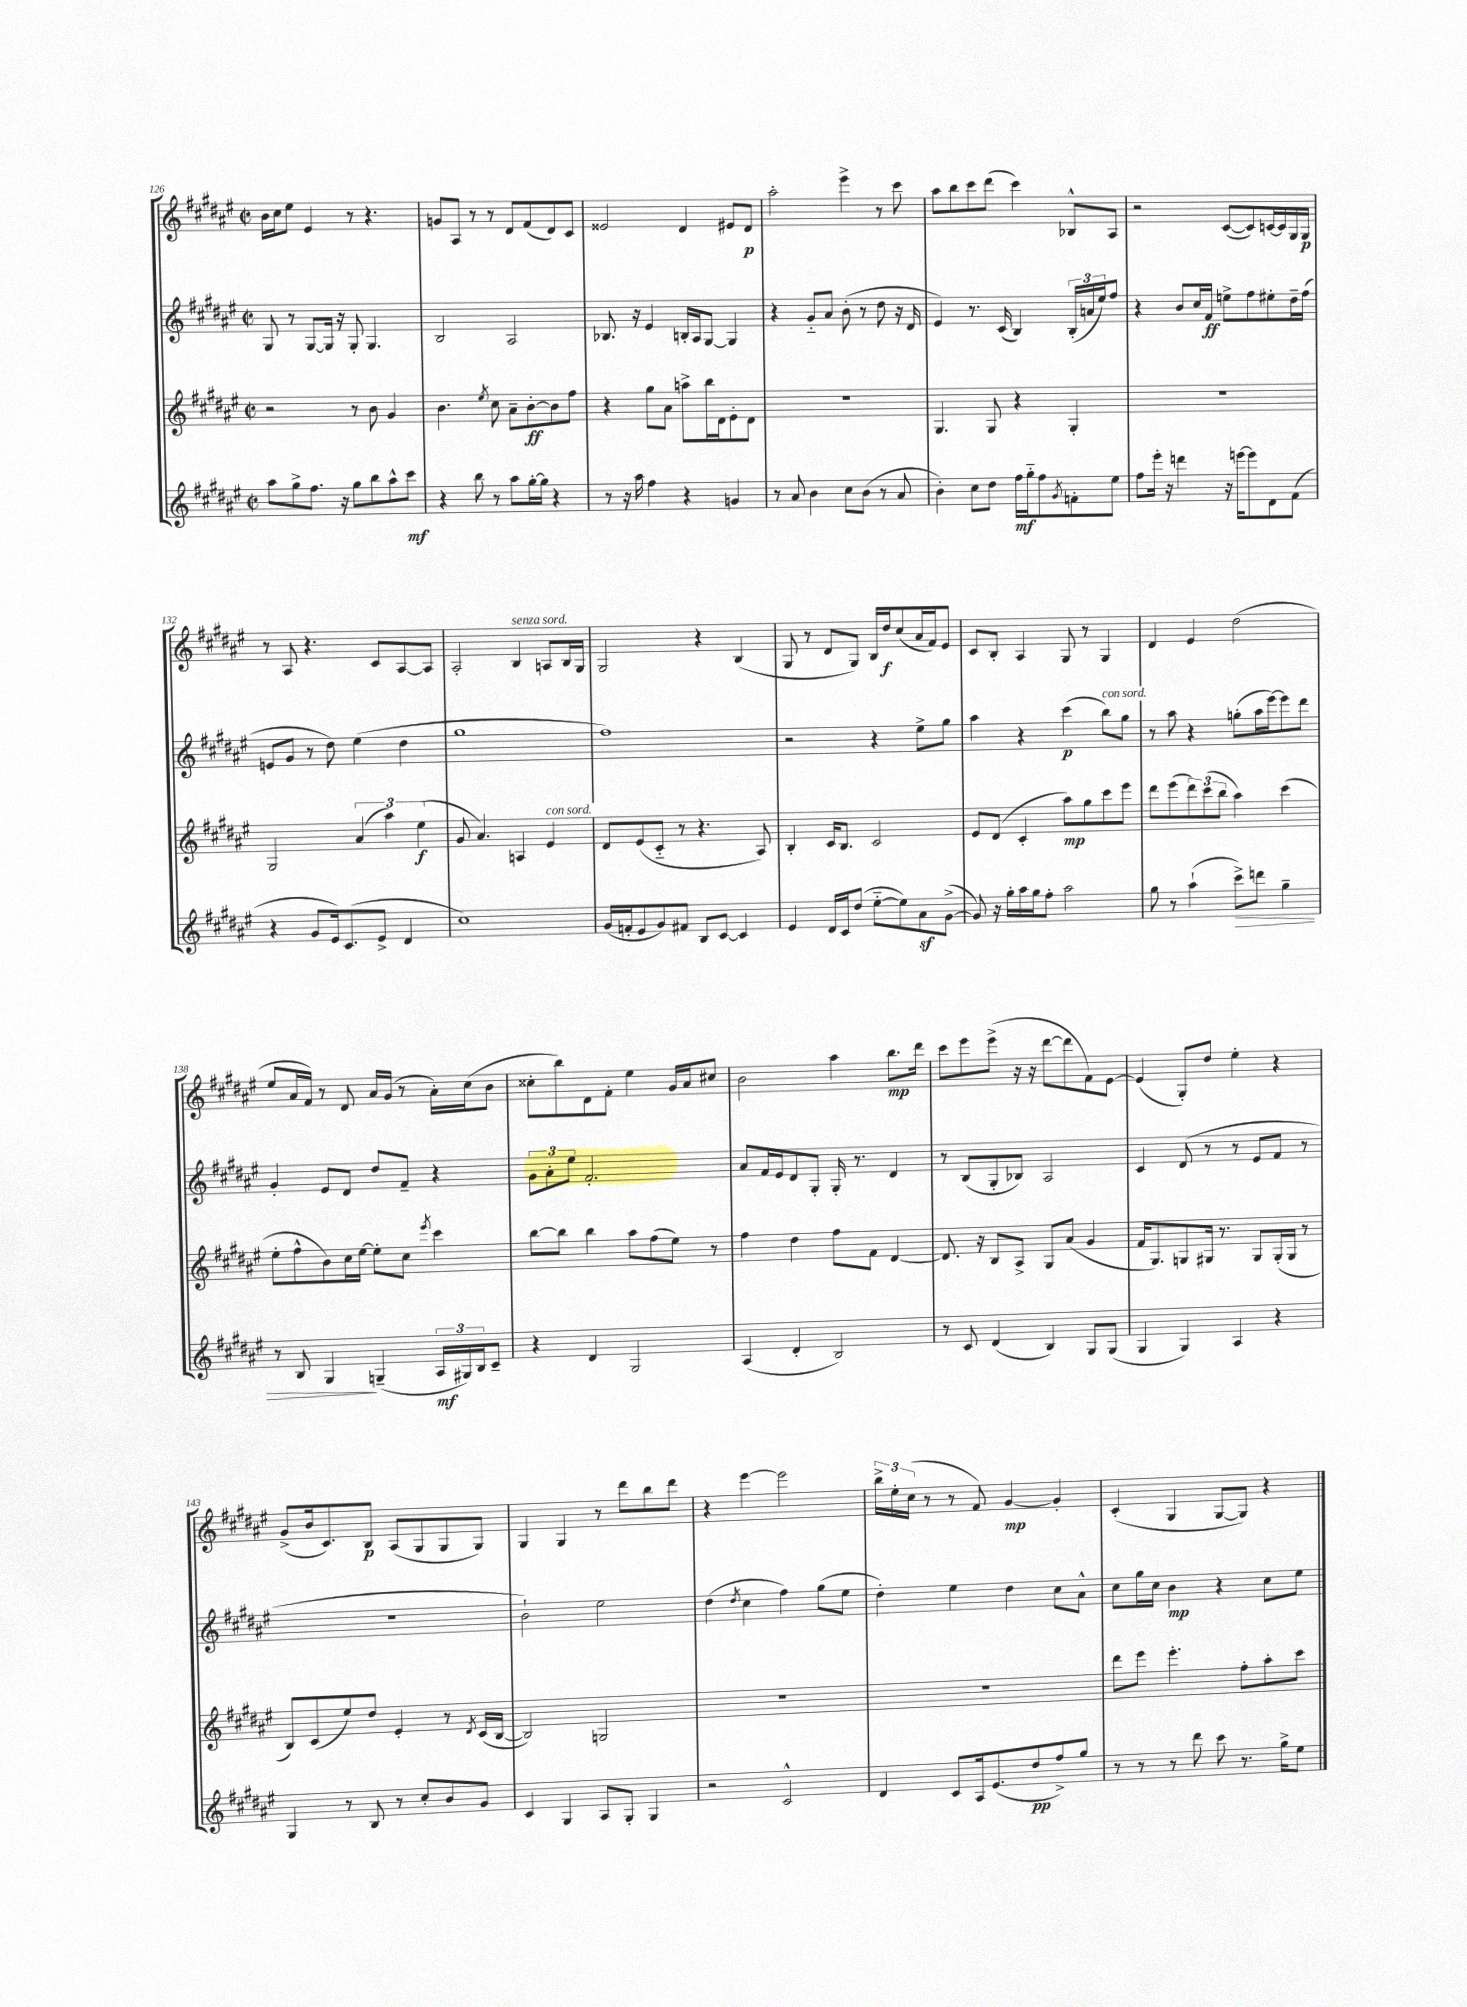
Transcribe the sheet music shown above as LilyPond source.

<<
\new StaffGroup <<
\new Staff = "s0" {
    \clef treble \key fis \major \defaultTimeSignature \time 2/2
    b'16 cis''16 eis''8 eis'4 r8 r4. |
    g'8 ais8 r8 r8 dis'8 fis'8( dis'8) cis'8 |
    eisis'2 dis'4 eis'8 dis'8\p |
    ais''2-. eis'''4-> r8 cis'''8 |
    ais''8 b''8 cis'''8 dis'''8( cis'''4) bes8-^ ais8 |
    r2 cis'8~( cis'8) c'16~ c'16 gis16 gis16\p |
    r8 ais8 r4. cis'8 ais8~ ais8 |
    ais2-. b4^\markup { \italic "senza sord." } a8 b16 gis16 |
    gis2 r4 b4( |
    gis8 r8 dis'8 gis8) b16 dis''16\f cis''8( ais'16 fis'16) eis'8 |
    cis'8 b8-. ais4 gis8 r8 gis4 |
    dis'4 eis'4 dis''2( |
    eis''8 ais'16 fis'16) r8 dis'8 ais'16 gis'16( r8 ais'16-.) cis''16( b'8 |
    cisis''8-. b''8) dis'8 fis'8-. eis''4 gis'16 ais'16 cis''8 |
    b'2 ais''4 b''8.\mp dis'''16 |
    cis'''8 eis'''8 eis'''8->( r16 r16 dis'''8~ dis'''8 fis'8) eis'8~ |
    eis'4( gis8-.) dis''8 eis''4-. r4 |
    gis'8->( b'16 cis'8.) b8\p ais8( gis8 gis8 gis8) |
    gis4 gis4 r8 dis'''8 b''8 dis'''8 |
    r4 eis'''4~ eis'''2 |
    \tuplet 3/2 { b''16-> eis''16-. cis''16( } r8 r8 fis'8) gis'4~\mp gis'4-. |
    cis'4-.( gis4 gis8~ gis8) r4 \bar "|." |
}
\new Staff = "s1" {
    \clef treble \key fis \major \defaultTimeSignature \time 2/2
    gis8 r8 gis8~ gis16 r16 gis8-. gis4. |
    b2 ais2 |
    bes8. r16 eis'4 b16-. ais16 gis8~ gis4 |
    r4 gis'8-_ ais'8 b'8-.( r8 dis''8 r16 dis'16 |
    eis'4) r8. cis'16( b4) \tuplet 3/2 { b16-.( a'16 eis''16) } fis''8 |
    r4 b'8 cis''16 fis'16\ff e''8-> fis''8 eis''8-. dis''16-- fis''16( |
    e'8 gis'8 r8 dis''8) eis''4( dis''4 |
    gis''1 |
    fis''1) |
    r2 r4 eis''8-> gis''8 |
    ais''4 r4 cis'''4\p( b''8^\markup { \italic "con sord." }) gis''8 |
    r8 ais''8 r4 g''8-.( ais''16 eis'''16~) eis'''8 dis'''8 |
    gis'4-. eis'8 dis'8 dis''8 fis'8-- r4 |
    \tuplet 3/2 { gis'8 ais'8-. eis''8 } fis'2.-. |
    ais'8 fis'16 eis'16 dis'8 gis8-. gis16-. r8. dis'4 |
    r8 b8( gis8-. bes8) ais2 |
    cis'4 dis'8( r8 r8 eis'8 fis'8 r8 |
    R1 |
    b'2-!) eis''2 |
    dis''4( \acciaccatura { dis''8 } cis''4 fis''4) gis''8( eis''8 |
    dis''4-.) eis''4 dis''4 cis''8 ais'8-^ |
    cis''8 gis''16 cis''16 b'4\mp r4 cis''8 eis''8 \bar "|." |
}
\new Staff = "s2" {
    \clef treble \key fis \major \defaultTimeSignature \time 2/2
    r2 r8 b'8 gis'4 |
    b'4. \acciaccatura { eis''8 } cis''8 ais'8-- b'8~-.\ff b'8 fis''8 |
    r4 gis''8 ais'8 a''8-> b''16 dis'16 eis'8-. dis'8 |
    R1 |
    gis4. gis8 r4 gis4-. |
    R1 |
    gis2 \tuplet 3/2 { ais'4( ais''4) eis''4\f( } |
    gis'8 ais'4.) a4 eis'4^\markup { \italic "con sord." } |
    dis'8 eis'8( cis'8-_ r8 r4. ais8) |
    b4-. cis'16 b8. cis'2 |
    eis'8 dis'8( cis'4-. ais''8\mp) gis''8 cis'''8 eis'''8 |
    dis'''8 eis'''8( \tuplet 3/2 { dis'''8) cis'''8( b''8 } ais''4) cis'''4( |
    eis''8-. fis''8-^ b'8) cis''16 eis''16~ eis''8-. cis''8 \acciaccatura { eis'''8 } cis'''4 |
    b''8~ b''8 b''4 ais''8 fis''8( eis''8) r8 |
    fis''4 dis''4 fis''8 fis'8 dis'4~ |
    dis'8. r16 b8 ais8-> gis8 ais'8( gis'4 |
    fis'16 gis8.) g8 gis16 r8. gis8 gis16-.( gis16 r8 |
    b8) cis'8( eis''8) dis''8 eis'4-. r8 \acciaccatura { dis'8 } cis'16( b16~ |
    b2) g2 |
    R1 |
    R1 |
    dis'''8 eis'''8 eis'''4.-. fis''8-. ais''8-. cis'''8 \bar "|." |
}
\new Staff = "s3" {
    \clef treble \key fis \major \defaultTimeSignature \time 2/2
    ais''8 gis''8-> fis''8. r16 gis''8 b''8 ais''8-^ cis'''8\mf |
    r4 b''8 r8 ais''8 gis''16~-. gis''16 r4 |
    r8 r16 ais''16 fis''4 r4 g'4 |
    r8 ais'8 b'4 cis''8 b'8( r8 ais'8 |
    b'4-.) cis''8 dis''8 fis''16\mf gis''16-_ fis''8 \acciaccatura { gis'8 } f'8-. eis''8 |
    fis''8 eis'''16-. r16 d'''4 r16 e'''16~ e'''8 dis'8 fis'8( |
    r4 gis'8 eis'16) cis'8.( eis'8-> dis'4 |
    cis''1) |
    gis'16( f'16-. eis'8 gis'8) fis'8 b8 cis'8~ cis'4 |
    eis'4 dis'16 cis'16 dis''8( eis''8~-_ eis''8) ais'8\sf gis'8~->( |
    gis'8) r16 gis''16-. ais''16 gis''16 fis''8-. ais''2 |
    gis''8 r8 ais''4-!( cis'''8->\>) d'''8 gis''4-- |
    r8 b8 gis4\! g4--( \tuplet 3/2 { ais16\mf gis16) b16 } cis'8-- |
    r4 dis'4 gis2 |
    ais4( dis'4-. b2) |
    r8 cis'8 dis'4( b4) gis8 gis8( |
    gis4 gis4) ais4 r4 |
    gis4 r8 b8 r8 cis''8-. b'8 gis'8 |
    cis'4 gis4 ais8 gis8-. gis4 |
    r2 cis'2-^ |
    dis'4 cis'8 ais16 eis'8.( dis''8\pp fis''8->) gis''8 |
    r8 r8 r8 dis'''8 cis'''8 r8. gis''16-> eis''8 \bar "|." |
}
>>
>>
\layout { \context { \Score currentBarNumber = #126 } }
